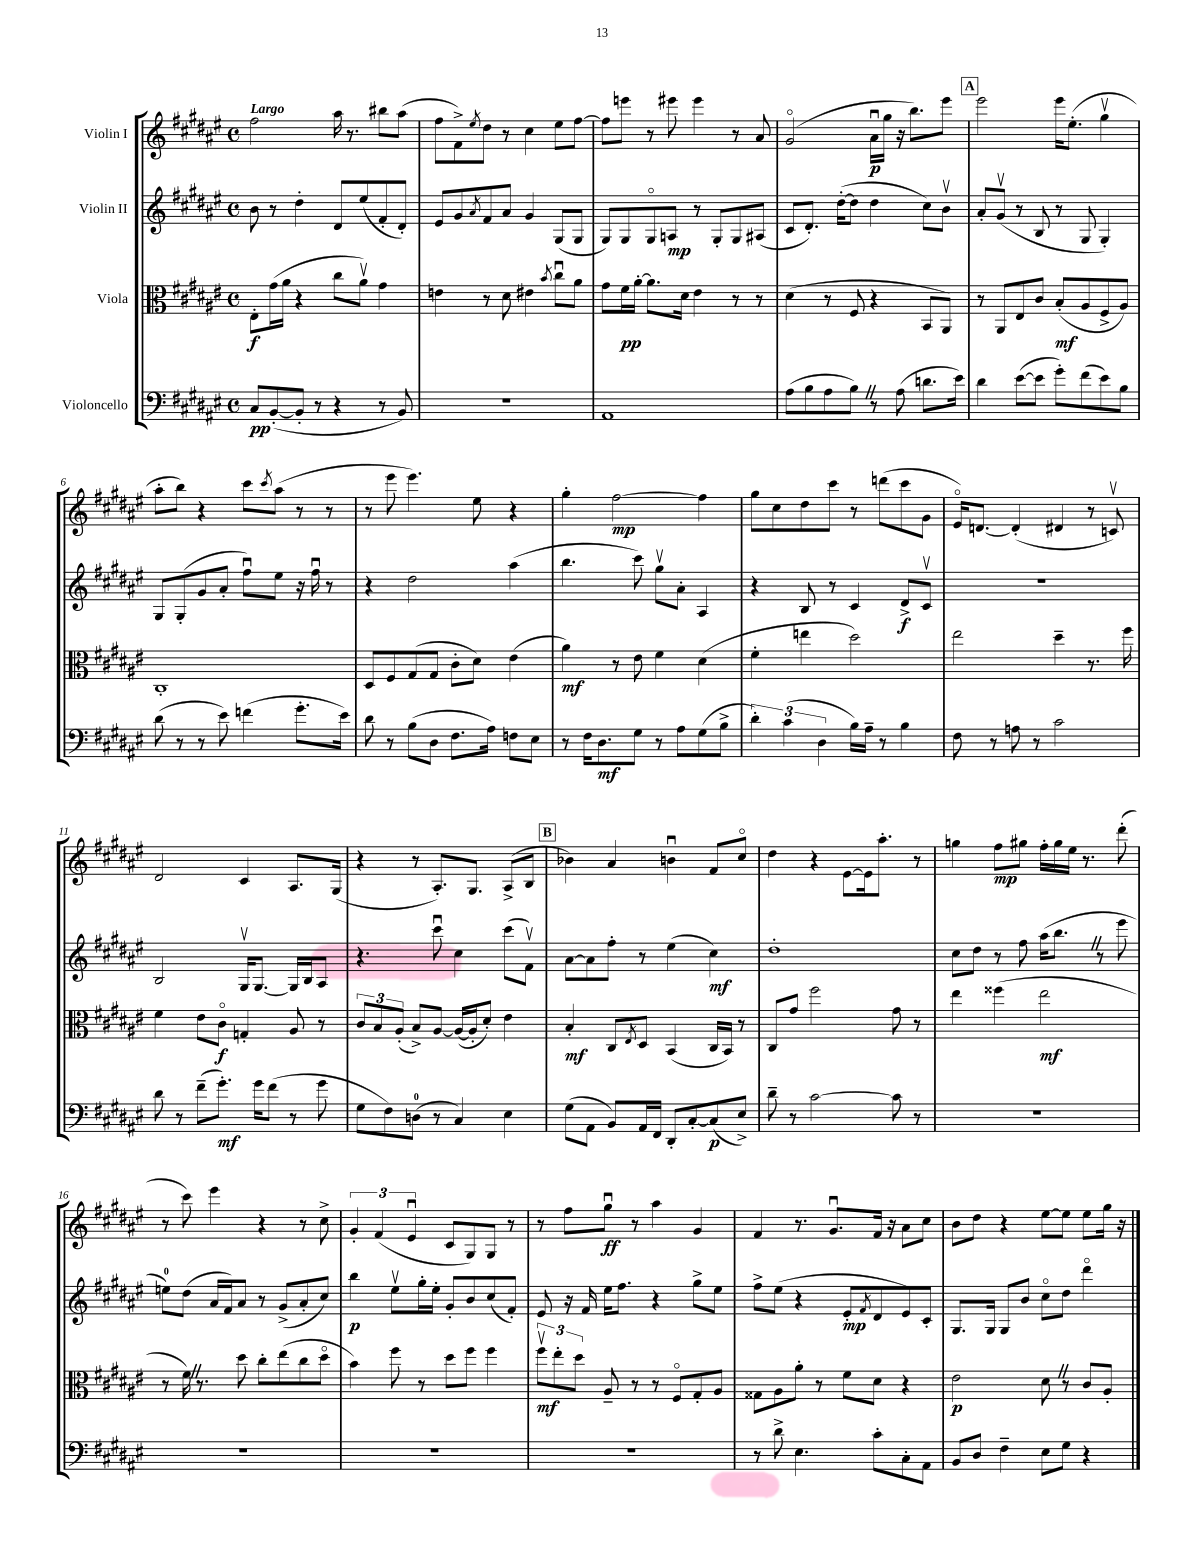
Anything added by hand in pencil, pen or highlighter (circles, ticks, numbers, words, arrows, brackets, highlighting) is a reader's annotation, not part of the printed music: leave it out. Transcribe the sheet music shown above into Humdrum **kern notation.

**kern	**kern	**kern	**kern
*staff4	*staff3	*staff2	*staff1
*clefF4	*clefC3	*clefG2	*clefG2
*k[f#c#g#d#a#e#]	*k[f#c#g#d#a#e#]	*k[f#c#g#d#a#e#]	*k[f#c#g#d#a#e#]
*M4/4	*M4/4	*M4/4	*M4/4
*met(c)	*met(c)	*met(c)	*met(c)
8C#/L	8E#'\L	8b\	2ff#\
([8BB'/	(16g#\L	8r	.
.	16a#\JJ	.	.
8BB'/]J	4r	4dd#'\	.
8r	.	.	.
4r	8cc#\L	8d#/L	16aa#\
.	.	.	8.r
.	8a#v\J)	(8ee#/	.
8r	4g#\	8f#'/	8bb#\L
8BB/)	.	8d#'/J)	(8aa#\J
=	=	=	=
1r	4e\	8e#/L	8ff#\L
.	.	8g#/	8f#^\)
.	.	8qa#/	8qee#/
.	8r	8f#/	8dd#\J
.	8d#\	8a#/J	8r
.	4e#\	4g#/	4cc#\
.	8qb/	.	.
.	8cc#u\L	(8G#/L	8ee#\L
.	8a#\J	8G#/J	[8ff#\J
=	=	=	=
1AA#	8g#\L	8G#/L)	8ff#\]L
.	16f#\L	8G#/	8eee\J
.	[16a#'\JJ	.	.
.	8.a#\]L	8G#o/	8r
.	.	8A/J	8eee#\
.	16d#\Jk	.	.
.	4e#\	8r	4eee#\
.	.	8G#'/L	.
.	8r	8G#/	8r
.	8r	(8A#/J	8a#/
=	=	=	=
(8A#\L	(4d#\	8c#/L	(2g#o/
8B\	.	8.d#'/J)	.
8A#\	8r	.	.
.	.	([16dd#'\LK	.
8B\J)	8F#/	8dd#\]J	.
8r	4r	4dd#\	16a#u\LL
.	.	.	16gg#\JJ
(8A#\	.	.	16r
.	.	.	8.bb\L)
8.d\L	8BB/L	8cc#\L)	.
.	8AA#/J)	8bv\J	8eee#\J
16e#\Jk)	.	.	.
=	=	=	=
4d#\	8r	8a#'/L	2eee#\
.	8AA#/L	(8g#v/J	.
([8e#\L	8E#/	8r	.
8e#\]J	8c#/J	8B/	.
8g#'\L)	(8B'/L	8r	16eee#\LK
.	.	.	(8.ee#'\J
(8f#\	8A#/	8G#/	.
8e#\)	8F#^/	4G#'/)	4gg#v\
8B\J	8A#/J)	.	.
=	=	=	=
(8d#\	1C#'	8G#/L	8aa#'\L
8r	.	(8G#'/	8bb\J)
8r	.	8g#/	4r
8e#\)	.	8a#'/J	.
(4f\	.	8ff#u\L)	8ccc#\L
.	.	.	8qccc#/
.	.	8ee#\J	(8aa#\J
8.g#'\L	.	16r	8r
.	.	16ff#u\	.
.	.	8r	8r
16e#\Jk)	.	.	.
=	=	=	=
8d#\	8D#/L	4r	8r
8r	8F#/	.	8eee#\
(8B\L	(8G#/	2dd#\	4.eee#\)
8D#\J	8G#/J	.	.
8.F#\L	8c#'\L	.	.
.	8d#\J)	.	8ee#\
16A#\Jk)	.	.	.
8F\L	(4e#\	(4aa#\	4r
8E#\J	.	.	.
=	=	=	=
8r	4a#\)	4.bb\	4gg#'\
16F#\LK	.	.	.
8.D#\	.	.	.
.	8r	.	[2ff#\
8G#\J	8e#\	8ccc#\)	.
8r	4f#\	8gg#v\L	.
8A#\L	.	8a#'\J	.
(8G#\	(4d#\	4A#/	4ff#\]
8B^\J	.	.	.
=	=	=	=
6d#'\)	4f#'\	4r	8gg#\L
.	.	.	8cc#\
(6c#\	.	.	.
.	4ee\	8B/	8dd#\
6D#\	.	.	.
.	.	8r	8ccc#\J
16B\LL)	2dd#\)	4c#/	8r
16A#~\JJ	.	.	.
8r	.	.	(8ddd\L
4B\	.	8d#^/L	8ccc#\
.	.	8c#v/J	8g#\J
=	=	=	=
8F#\	2ee#\	1r	16e#o/LK)
.	.	.	[8.d/J
8r	.	.	.
8A\	.	.	(4d'/]
8r	.	.	.
2c#\	4dd#~\	.	4d#/
.	8.r	.	8r
.	.	.	8cv/)
.	16ff#\	.	.
=	=	=	=
8d#\	4f#\	2B/	2d#/
8r	.	.	.
(8f#~\L	8e#\L	.	.
8.g#'\J)	8c#o\J	.	.
.	4G'/	16G#v/LK	4c#/
16g#\LK	.	[8.G#/J	.
(8f#\J	.	.	.
8r	8A#/	16G#/]LL	8.A#/L
.	.	16B/J	.
8g#\	8r	8A#/J	.
.	.	.	(16G#/Jk
=	=	=	=
8G#\L	12c#/L	4.r	4r
.	12B/	.	.
8F#\)	.	.	.
.	(12A#'/J	.	.
(8D\J	8B^/L)	.	8r
8r	[8A#/J	8ccc#u\	8.A#'/L)
4C#/)	(16A#/_LL	4cc#\	.
.	16A#'/]J	.	8.G#/J
.	8d#'/J)	.	.
4E#\	4e#\	(8ccc#\L	(8A#^/L
.	.	8f#v\J)	8B/J
=	=	=	=
(8G#\L	4B'/	[8a#\L	4b-\)
8AA#\J	.	8a#\]	.
8BB/L)	8C#/L	8ff#'\J	4a#/
.	8qE#/	.	.
16AA#/L	8D#/J	8r	.
16FF#/JJ	.	.	.
8DD#'/L	(4BB/	(4ee#\	4bu\
[8C#'/	.	.	.
(8C#/]	16C#/LL	4cc#\)	8f#/L
.	16BB/JJ)	.	.
8E#^/J)	8r	.	8cc#o/J
=	=	=	=
8d#~\	8C#/L	1dd#'	4dd#\
8r	8g#/J	.	.
[2c#\	2ff#\	.	4r
.	.	.	[8e#\L
.	.	.	16e#\]k
.	.	.	8.aa#'\J
8c#\]	8g#\	.	.
8r	8r	.	8r
=	=	=	=
1r	4ee#\	8cc#\L	4gg\
.	.	8dd#\J	.
.	(4ff##\	8r	8ff#\L
.	.	8ff#\	8gg#\J
.	2ee#\	(16aa#\LK	16ff#'\LL
.	.	8.bb\J	16gg#\
.	.	.	16ee#\JJ
.	.	.	8.r
.	.	8r	.
.	.	8eee#\	(8ddd#'\
=	=	=	=
1r	8r	8ee\L)	8r
.	16f#\)	(8dd#\J	8ccc#\)
.	8.r	.	.
.	.	16a#/LL	4eee#\
.	.	16f#/J)	.
.	8dd#\	8a#/J	.
.	8cc#'\L	8r	4r
.	(8ee#\	(8g#^/L	.
.	8cc#\	8a#'/	8r
.	8dd#o\J	8cc#/J)	8cc#^\
=	=	=	=
1r	4b\)	4bb\	6g#'/
.	.	.	(6f#/
.	8ff#\	8ee#v\L	.
.	.	.	6e#u/
.	8r	16gg#'\L	.
.	.	16ee#'\JJ	.
.	8dd#\L	8g#'/L	8c#/L
.	8ff#\J	8b/	8G#/)
.	4ff#\	(8cc#/	8G#/J
.	.	8f#'/J)	8r
=	=	=	=
1r	12ff#v\L	8e#/	8r
.	12ee#'\	.	.
.	.	16r	8ff#\L
.	12dd#\J	.	.
.	.	16f#/	.
.	8A#~/	16ee#\LK	8gg#u\J
.	.	8.ff#\J	.
.	8r	.	8r
.	8r	4r	4aa#\
.	8F#o/L	.	.
.	8G#'/	8gg#^\L	4g#/
.	8A#/J	8ee#\J	.
=	=	=	=
8r	8G##\L	8ff#^\L	4f#/
8d#^\	8A#\	(8ee#\J	.
4.E#\	8a#'\J	4r	8.r
.	8r	.	.
.	.	.	8.g#u/L
.	8f#\L	8e#'/L	.
.	.	8qf#/	.
8c#'\L	8d#\J	8d#/	16f#/Jk
.	.	.	16r
8C#'\	4r	8e#/)	8a#\L
8AA#\J	.	8c#'/J	8cc#\J
=	=	=	=
8BB/L	2e#\	8.G#/L	8b\L
8D#/J	.	.	8dd#\J
.	.	16G#/Jk	.
4F#~\	.	8G#/L	4r
.	.	8b/J	.
8E#\L	8d#\	8cc#o\L	[8ee#\L
8G#\J	8r	8dd#\J	8ee#\]J
4r	8c#/L	4ddd#o\	8ee#\L
.	8A#'/J	.	16gg#\Jk
.	.	.	16r
==	==	==	==
*-	*-	*-	*-
